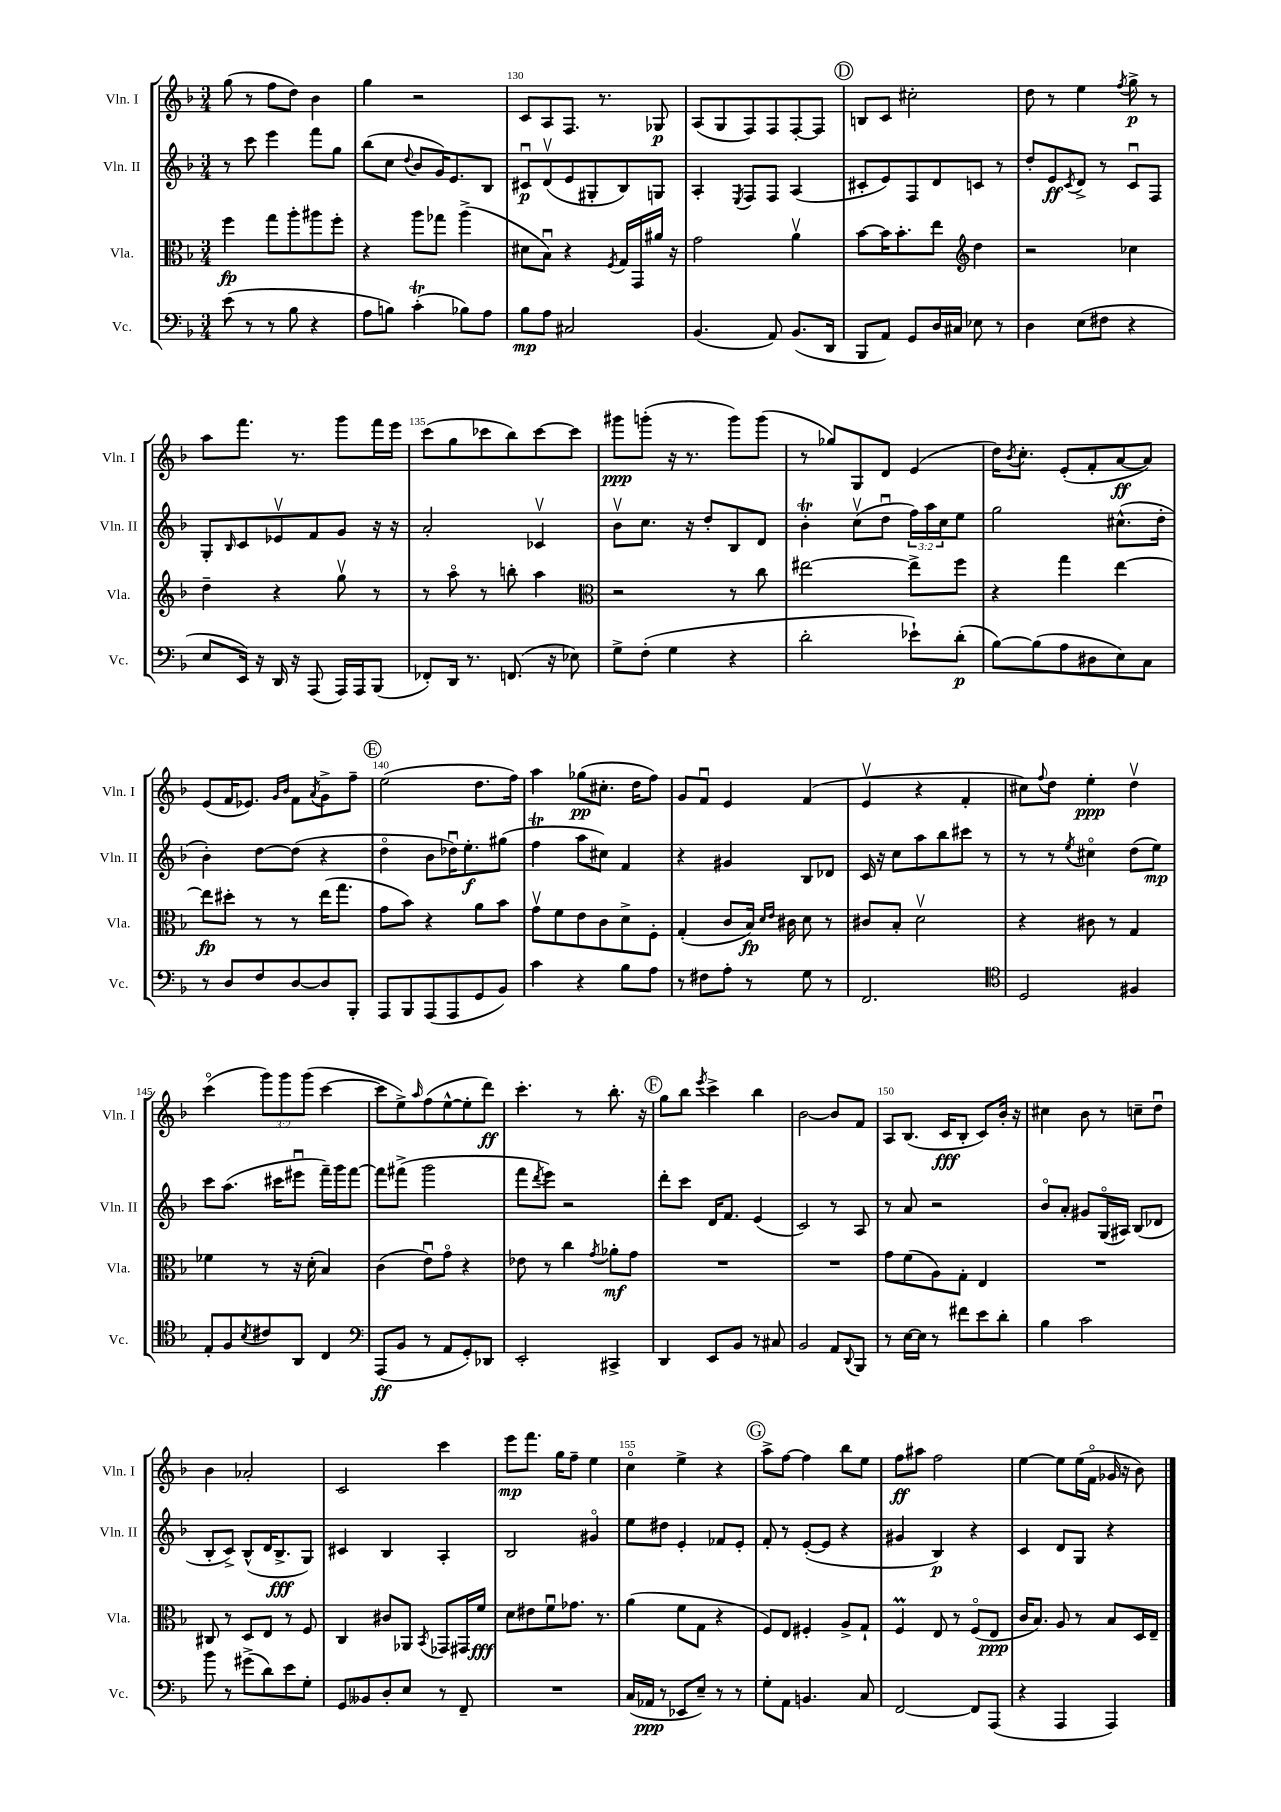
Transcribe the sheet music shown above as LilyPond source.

<<
\new StaffGroup <<
\new Staff = "s0" \with { instrumentName = "Vln. I" shortInstrumentName = "Vln. I" } {
    \clef treble \key f \major \numericTimeSignature \time 3/4 \override Staff.TupletNumber.text = #tuplet-number::calc-fraction-text
    g''8( r8 f''8 d''8) bes'4 |
    g''4 r2 |
    c'8 a8 f8. r8. ges8\p |
    a8( g8 f8) f8 f8~-. f8 |
    \mark \markup { \circle "D" } b8 c'8 cis''2-. |
    d''8 r8 e''4 \acciaccatura { f''8 } g''8->\p r8 |
    a''8 f'''8. r8. g'''8 f'''16 e'''16 |
    c'''8( g''8 ces'''8 bes''8) ces'''8~ ces'''8 |
    gis'''8\ppp g'''8-.( r16 r8. g'''8) g'''8( |
    r8 ges''8) g8 d'8 e'4( |
    d''16) \acciaccatura { bes'8 } c''8.-. e'8-.( f'8-. a'8~\ff a'8) |
    e'8( f'16 ees'8.) \grace { g'16 bes'16 } f'8 \acciaccatura { a'8 } g'8-> f''8-- |
    \mark \markup { \circle "E" } e''2( d''8. f''16) |
    a''4 ges''8\pp( cis''8.-. d''16 f''8) |
    g'8 f'8\downbow e'4 f'4( |
    e'4\upbow r4 f'4-. |
    cis''8) \appoggiatura { f''8 } d''8 e''4-.\ppp d''4\upbow |
    c'''4\flageolet( \tuplet 3/2 { g'''8) g'''8 g'''8( } c'''4~ |
    c'''8 e''8->) \grace { a''16 } f''8( e''8~-^ e''8-. d'''8\ff) |
    c'''4.-. r8 bes''8.-. r16 |
    \mark \markup { \circle "F" } g''8 bes''8 \acciaccatura { e'''8 } c'''4-> bes''4 |
    bes'2~ bes'8 f'8 |
    a8 bes8.( c'16\fff bes8-. c'8) bes'16-. r16 |
    cis''4 bes'8 r8 c''8-- d''8\downbow |
    bes'4 aes'2-. |
    c'2 c'''4 |
    e'''8\mp f'''8. g''16 f''8-- e''4 |
    c''4\flageolet e''4-> r4 |
    \mark \markup { \circle "G" } a''8-> f''8~ f''4 bes''8 e''8 |
    f''8\ff ais''8 f''2 |
    e''4~ e''8 e''16( f'16\flageolet ges'16 r16 bes'8) \bar "|." |
}
\new Staff = "s1" \with { instrumentName = "Vln. II" shortInstrumentName = "Vln. II" } {
    \clef treble \key f \major \numericTimeSignature \time 3/4 \override Staff.TupletNumber.text = #tuplet-number::calc-fraction-text
    r8 c'''8 e'''4 f'''8 g''8 |
    bes''8( c''8 \appoggiatura { d''8 } bes'8 g'16) e'8. bes8 |
    cis'8\downbow\p d'8\upbow( e'8 gis8-. bes8) g8 |
    a4-. \acciaccatura { e8 } f8 f8 a4( |
    \mark \markup { \circle "D" } cis'8-. e'8) f8 d'8 c'8 r8 |
    d''8-. e'8\ff \acciaccatura { c'8 } d'8-> r8 c'8\downbow f8 |
    g8-. \grace { bes16 } c'8 ees'8\upbow f'8 g'8 r16 r16 |
    a'2-. ces'4\upbow |
    bes'8\upbow c''8. r16 d''8-. bes8 d'8 |
    bes'4-.\trill c''8\upbow( d''8\downbow \tuplet 3/2 { f''16) a''16 c''16 } e''8 |
    g''2 cis''8.-^( d''16-. |
    bes'4-.) d''8~ d''8( r4 |
    \mark \markup { \circle "E" } d''4\flageolet bes'8 des''16\downbow) e''8.-.\f gis''8( |
    f''4\trill a''8 cis''8) f'4 |
    r4 gis'4 bes8 des'8 |
    c'16 r16 c''8 a''8 bes''8 cis'''8 r8 |
    r8 r8 \acciaccatura { e''8 } cis''4\flageolet d''8( e''8\mp) |
    c'''8 a''8.( cis'''16 eis'''8\downbow f'''16--) g'''16 f'''8~ |
    f'''8 fis'''8->( g'''2 |
    f'''8 \acciaccatura { d'''8 } e'''8) r2 |
    \mark \markup { \circle "F" } d'''8-. c'''8 d'16 f'8. e'4( |
    c'2) r8 a8 |
    r8 a'8 r2 |
    bes'8\flageolet a'8-. gis'8 g16\flageolet( ais16) bes8( des'8 |
    bes8-. c'8->) bes8-^( d'16 bes8.->\fff g8) |
    cis'4 bes4 a4-. |
    bes2 gis'4\flageolet |
    e''8 dis''8 e'4-. fes'8 e'8-. |
    \mark \markup { \circle "G" } f'8-. r8 e'8~-.( e'8 r4 |
    gis'4 bes4\p) r4 |
    c'4 d'8 g8 r4 \bar "|." |
}
\new Staff = "s2" \with { instrumentName = "Vla." shortInstrumentName = "Vla." } {
    \clef alto \key f \major \numericTimeSignature \time 3/4
    f''4\fp g''8 a''8-. ais''8 f''8-. |
    r4 a''8 ges''8 a''4->( |
    dis'8 bes8\downbow) r4 \acciaccatura { f8 } g16 g,16 ais'16 r16 |
    g'2 a'4\upbow |
    \mark \markup { \circle "D" } bes'8~ bes'16 bes'8.-. e''8 \clef treble d''4 |
    r2 ces''4 |
    d''4-- r4 g''8\upbow r8 |
    r8 a''8\flageolet r8 b''8-. a''4 |
    \clef alto r2 r8 c''8 |
    eis''2~ eis''8-> f''8 |
    r4 g''4 e''4~ |
    e''8\fp dis''8-. r8 r8 e''16( g''8. |
    \mark \markup { \circle "E" } g'8 bes'8) r4 a'8 bes'8 |
    g'8\upbow f'8 e'8 c'8 d'8-> f8-. |
    g4-.( c'8 bes16\fp) \grace { d'16 e'16 } cis'16 d'8 r8 |
    cis'8 bes8-. d'2\upbow |
    r4 cis'8 r8 g4 |
    fes'4 r8 r16 d'16-.( bes4) |
    c'4( e'8\downbow) g'8\flageolet r4 |
    ees'8 r8 c''4 \acciaccatura { g'8 } aes'8-.\mf g'8 |
    \mark \markup { \circle "F" } R2. |
    R2. |
    g'8 f'8( a8) g8-. e4 |
    R2. |
    cis8 r8 d8 e8 r8 f8 |
    c4 cis'8 aes,8 \acciaccatura { bes,8 } ges,8 gis,16 f'16\fff |
    d'8 eis'8 f'8\downbow ges'8. r8. |
    a'4( f'8 g8 r4 |
    \mark \markup { \circle "G" } f8) e8 fis4-. a8-> g8-! |
    f4\prall e8 r8 f8\flageolet( e8\ppp |
    c'16 bes8.) a8 r8 bes8 d16 e16-- \bar "|." |
}
\new Staff = "s3" \with { instrumentName = "Vc." shortInstrumentName = "Vc." } {
    \clef bass \key f \major \numericTimeSignature \time 3/4
    e'8( r8 r8 bes8 r4 |
    a8 b8) c'4-.\trill( bes8) a8 |
    bes8\mp a8 cis2 |
    bes,4.( a,8) bes,8.( d,16 |
    \mark \markup { \circle "D" } bes,,8 a,8) g,8 d16 cis16 ees8 r8 |
    d4 e8( fis8 r4 |
    e8 e,16) r16 d,16 r16 a,,8( a,,16) a,,16 bes,,8( |
    fes,8-.) d,16 r8. f,8.( r16 ees8) |
    g8-> f8-.( g4 r4 |
    d'2-. ees'8-!) d'8-.\p( |
    bes8~) bes8( a8 dis8 e8) c8 |
    r8 d8 f8 d8~ d8 bes,,8-. |
    \mark \markup { \circle "E" } a,,8 bes,,8 a,,8( a,,8 g,8 bes,8) |
    c'4 r4 bes8 a8 |
    r8 fis8 a8-. r8 g8 r8 |
    f,2. |
    \clef tenor d2 fis4 |
    e8-. f8 \acciaccatura { bes8 } cis'8 a,8 c4 |
    \clef bass a,,8\ff( bes,8 r8 a,8 g,8-.) des,8 |
    e,2-. cis,4-> |
    \mark \markup { \circle "F" } d,4 e,8 bes,8 r8 cis8 |
    bes,2 a,8 \appoggiatura { d,8 } bes,,8 |
    r8 e16~ e16 r8 fis'8 e'8 d'8-. |
    bes4 c'2 |
    bes'8 r8 gis'8->( d'8) e'8 g8-. |
    g,8 beses,8 d8-. e8 r8 f,8-- |
    R2. |
    c16( aes,16\ppp r8 ees,8 e8--) r8 r8 |
    \mark \markup { \circle "G" } g8-. a,8 b,4. c8 |
    f,2~ f,8 a,,8( |
    r4 a,,4 a,,4) \bar "|." |
}
>>
>>
\layout { \context { \Score currentBarNumber = #128 \override BarNumber.break-visibility = ##(#f #t #t) barNumberVisibility = #(every-nth-bar-number-visible 5) } }
